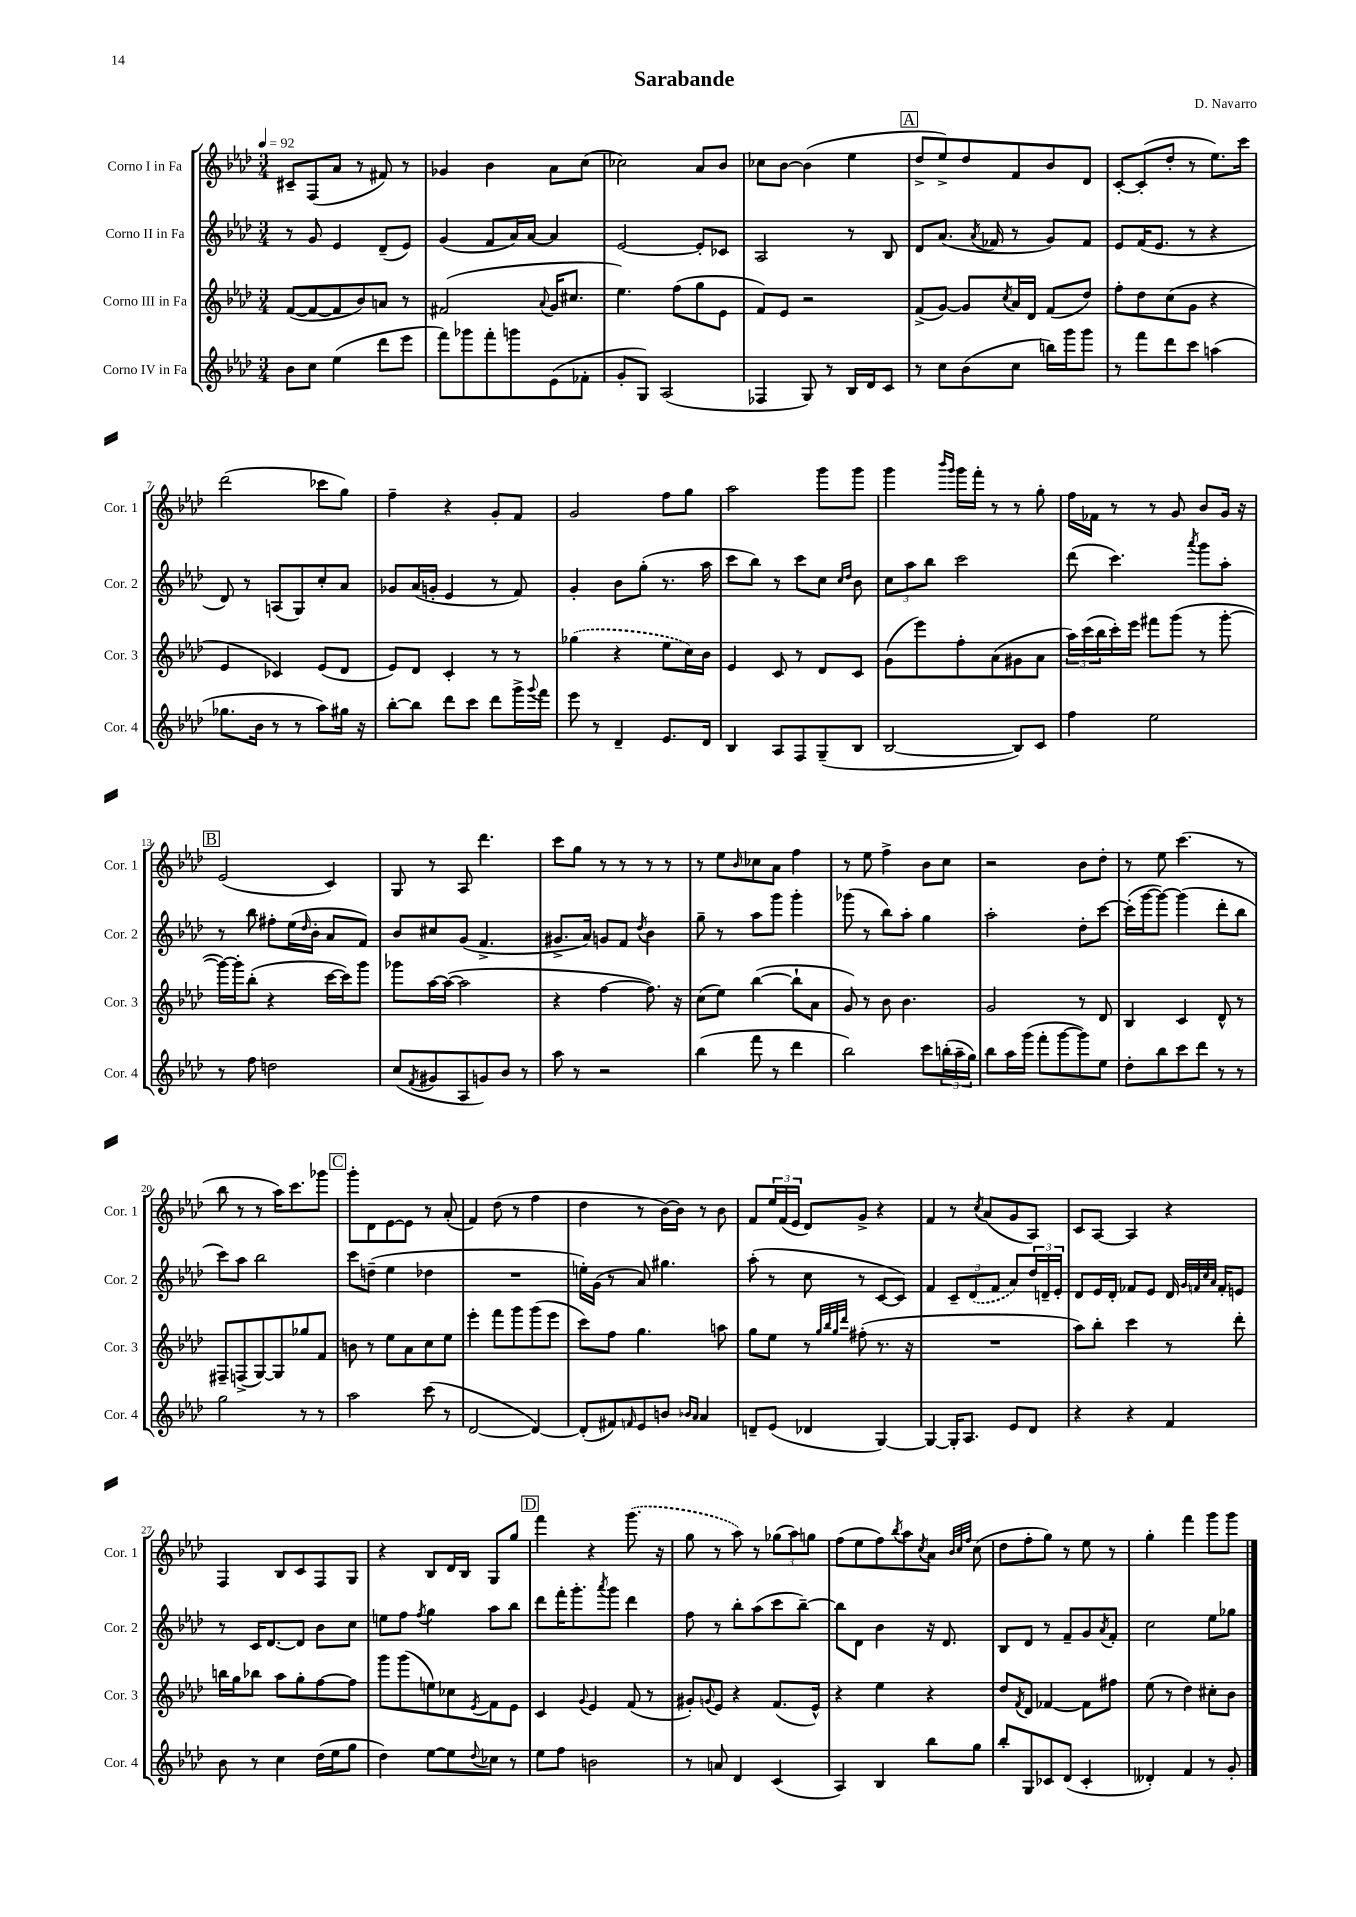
\header { title = "Sarabande" composer = "D. Navarro" }
<<
\new StaffGroup <<
\new Staff = "s0" \with { instrumentName = "Corno I in Fa" shortInstrumentName = "Cor. 1" } {
    \clef treble \key aes \major \numericTimeSignature \time 3/4 \tempo 4 = 92
    cis'8-- f8( aes'8 r8 fis'8) r8 |
    ges'4 bes'4 aes'8 c''8( |
    ces''2) aes'8 bes'8 |
    ces''8 bes'8~ bes'4( ees''4 |
    \mark \markup { \box "A" } des''8-> ees''8->) des''8 f'8 bes'8 des'8 |
    c'8~-. c'8-.( des''8-. r8 ees''8.) c'''16 |
    des'''2( ces'''8 g''8) |
    f''4-- r4 g'8-. f'8 |
    g'2 f''8 g''8 |
    aes''2 g'''8 g'''8 |
    g'''4 \grace { bes'''16 g'''16 } g'''16 f'''16-. r8 r8 g''8-. |
    f''16 fes'16 r8 r8 g'8 bes'8 g'16 r16 |
    \mark \markup { \box "B" } ees'2( c'4) |
    g8 r8 aes8 des'''4. |
    c'''8 g''8 r8 r8 r8 r8 |
    r8 ees''8 \grace { bes'16 } ces''8 aes'8 f''4 |
    r8 ees''8 f''4-> bes'8 c''8 |
    r2 bes'8 des''8-. |
    r8 ees''8 c'''4.( r8 |
    bes''8 r8 r8 aes''16) c'''8. ges'''8 |
    \mark \markup { \box "C" } g'''8-. des'8 ees'8~ ees'8 r8 aes'8-.( |
    f'4) des''8( r8 f''4 |
    des''4 r8 bes'16~) bes'16 r8 bes'8 |
    f'8 \tuplet 3/2 { ees''16 f'16( ees'16 } des'8) g'8-> r4 |
    f'4 r8 \acciaccatura { c''8 } aes'8( g'8 aes8) |
    c'8 aes8~ aes4 r4 |
    f4 bes8 c'8 f8 g8 |
    r4 bes8 des'16 bes16 g8 g''8 |
    \mark \markup { \box "D" } f'''4 r4 \once \slurDashed g'''8.( r16 |
    g''8 r8 aes''8) r8 \tuplet 3/2 { ges''8( aes''8) g''8 } |
    f''8( ees''8 f''8) \acciaccatura { bes''8 } aes''8 \acciaccatura { c''8 } aes'8 \grace { bes'32 c''32 f''32 } c''8( |
    des''8 f''8-. g''8) r8 ees''8 r8 |
    g''4-. f'''4 g'''8 g'''8 \bar "|." |
}
\new Staff = "s1" \with { instrumentName = "Corno II in Fa" shortInstrumentName = "Cor. 2" } {
    \clef treble \key aes \major \numericTimeSignature \time 3/4
    r8 g'8 ees'4 des'8--( ees'8) |
    g'4( f'8 aes'16) aes'16~ aes'4 |
    ees'2~ ees'8-. ces'8 |
    aes2 r8 bes8 |
    \mark \markup { \box "A" } des'8 aes'8.( \acciaccatura { aes'8 } fes'16 r8 g'8) fes'8 |
    ees'8 f'16( ees'8. r8 r4 |
    des'8) r8 a8( g8) c''8-. aes'8 |
    ges'8 aes'16( g'16-. ees'4 r8 f'8) |
    g'4-. bes'8 g''8-.( r8. aes''16 |
    c'''8 bes''8) r8 c'''8 c''8 \grace { c''16 des''16 } bes'8 |
    \tuplet 3/2 { c''8 aes''8 bes''8 } c'''2 |
    des'''8( c'''4.) \acciaccatura { aes'''8 } g'''8 aes''8-. |
    \mark \markup { \box "B" } r8 bes''8 fis''8-. ees''16( \grace { des''16 } bes'16-. aes'8 f'8) |
    bes'8 cis''8 g'8( f'4.-> |
    gis'8.-> aes'16) g'8 f'8 \acciaccatura { des''8 } bes'4 |
    g''8-- r8 aes''8 g'''8 g'''4-. |
    ges'''8( r8 bes''8) aes''8-. g''4 |
    aes''2-. des''8-. c'''8~ |
    c'''16-.( g'''16~ g'''8~) g'''4( des'''8-. bes''8 |
    c'''8) aes''8 bes''2 |
    \mark \markup { \box "C" } c'''8 d''8--( ees''4 des''4 |
    R2. |
    e''16-.) g'16( r8 aes'8) gis''4. |
    aes''8-.( r8 c''8 r8 c'8~ c'8) |
    f'4 \tuplet 3/2 { c'8-- \once \slurDashed des'8( f'8 } aes'8) \tuplet 3/2 { des''16 d'16-- ees'16-. } |
    des'8 ees'16 des'16-. fes'8 ees'8 des'16 \grace { g'32 f'32 c''32 aes'32 } f'16-. e'8 |
    r8 c'16 des'8.~ des'8 bes'8 c''8 |
    e''8 f''8 \acciaccatura { f''8 } g''4 aes''8 bes''8 |
    \mark \markup { \box "D" } des'''8 f'''16-. g'''8.-. \acciaccatura { aes'''8 } g'''8 des'''4 |
    f''8 r8 bes''8-. aes''8( c'''8 bes''8~--) |
    bes''8 des'8 bes'4 r16 des'8. |
    bes8 des'8 r8 f'8-- g'8 \acciaccatura { aes'8 } f'8-. |
    c''2 ees''8 ges''8 \bar "|." |
}
\new Staff = "s2" \with { instrumentName = "Corno III in Fa" shortInstrumentName = "Cor. 3" } {
    \clef treble \key aes \major \numericTimeSignature \time 3/4
    f'8~( f'8~ f'8 bes'8) a'8 r8 |
    fis'2( \appoggiatura { aes'8 } g'16 cis''8. |
    ees''4.) f''8( g''8 ees'8 |
    f'8) ees'8 r2 |
    \mark \markup { \box "A" } f'8->( g'8~) g'8 \acciaccatura { c''8 } aes'16 des'16 f'8( des''8) |
    f''8-. des''8 c''8( g'8 r4 |
    ees'4 ces'4) ees'8( des'8 |
    ees'8) des'8 c'4-. r8 r8 |
    \once \slurDashed ges''4( r4 ees''8 c''16) bes'16 |
    ees'4 c'8 r8 des'8 c'8 |
    g'8( ees'''8) f''8-. aes'8( gis'8 aes'8 |
    \tuplet 3/2 { aes''16) c'''16( bes''16 } c'''16-.) ees'''16 fis'''8 g'''8( r8 g'''8~-. |
    \mark \markup { \box "B" } g'''16~) g'''16-. bes''8-.( r4 c'''16~ c'''16) g'''8 |
    ges'''8 aes''16~ aes''16~( aes''2 |
    r4 f''4~ f''8.) r16 |
    c''8( ees''8) bes''4~( bes''8-! aes'8 |
    g'8) r8 bes'8 bes'4. |
    g'2 r8 des'8 |
    bes4 c'4 des'8-^ r8 |
    fis8-- f8->( g8~) g8 ges''8 f'8 |
    \mark \markup { \box "C" } b'8 r8 ees''8 aes'8 c''8 ees''8 |
    ees'''4-. f'''8 g'''8 g'''8( ees'''8 |
    c'''8) f''8 g''4. a''8 |
    g''8 ees''8 r8 \grace { g''32 bes''32 g''32 des'''32 } fis''8-.( r8. r16 |
    R2. |
    aes''8) bes''8-. c'''4 r8 des'''8-. |
    b''16 g''16 bes''8 aes''8 g''8-. f''8~ f''8 |
    g'''8 g'''8( e''8) ces''8 \acciaccatura { ees'8 } f'8 ees'8 |
    \mark \markup { \box "D" } c'4 \appoggiatura { g'8 } ees'4 f'8( r8 |
    gis'8-.) \appoggiatura { g'8 } ees'8 r4 f'8.( ees'16-^) |
    r4 ees''4 r4 |
    des''8 \acciaccatura { f'8 } des'8 fes'4~ fes'8 fis''8 |
    ees''8( r8 des''4) cis''8-. bes'8 \bar "|." |
}
\new Staff = "s3" \with { instrumentName = "Corno IV in Fa" shortInstrumentName = "Cor. 4" } {
    \clef treble \key aes \major \numericTimeSignature \time 3/4
    bes'8 c''8 ees''4( des'''8 ees'''8 |
    f'''8) ges'''8 f'''8-. g'''8 ees'8( fes'8-. |
    g'8-. g8) aes2( |
    fes4 g8) r8 bes16 des'16 c'8 |
    \mark \markup { \box "A" } r8 c''8 bes'8( c''8 b''16) g'''16 g'''8 |
    r8 f'''8 des'''8 c'''8 a''4( |
    ges''8. bes'16 r8 r8 aes''8) gis''16 r16 |
    bes''8~-. bes''8 des'''8 c'''8 des'''8 g'''16-> \appoggiatura { g'''8 } f'''16 |
    ees'''8 r8 des'4-- ees'8. des'16 |
    bes4 aes8 f8 g8--( bes8 |
    bes2~ bes8) c'8 |
    f''4 ees''2 |
    \mark \markup { \box "B" } r8 f''8 d''2 |
    c''8( \acciaccatura { f'8 } gis'8 aes8 g'8) bes'8 r8 |
    aes''8 r8 r2 |
    bes''4( f'''8 r8 des'''4 |
    bes''2) c'''8 \tuplet 3/2 { b''16-.( aes''16-- g''16) } |
    bes''8 aes''16 g'''16( f'''8-. g'''8~ g'''8) ees''8 |
    des''8-. bes''8 c'''8 des'''8 r8 r8 |
    g''2 r8 r8 |
    \mark \markup { \box "C" } aes''2 c'''8( r8 |
    des'2~ des'4~) |
    des'8-.( fis'8) \grace { f'16 } ees'8 b'8 \grace { bes'16 aes'16 } aes'4 |
    d'8-- ees'8( des'4 g4~) |
    g4~ g16-. aes8. ees'8 des'8 |
    r4 r4 f'4 |
    bes'8 r8 c''4 des''16( ees''16 g''8 |
    des''4) ees''8~ ees''8 \appoggiatura { des''8 } ces''8 r8 |
    \mark \markup { \box "D" } ees''8 f''8 b'2 |
    r8 a'8 des'4 c'4( |
    aes4) bes4 bes''8 g''8 |
    bes''8-. g8 ces'8 des'8( ces'4-. |
    deses'4-.) f'4 r8 g'8-. \bar "|." |
}
>>
>>
